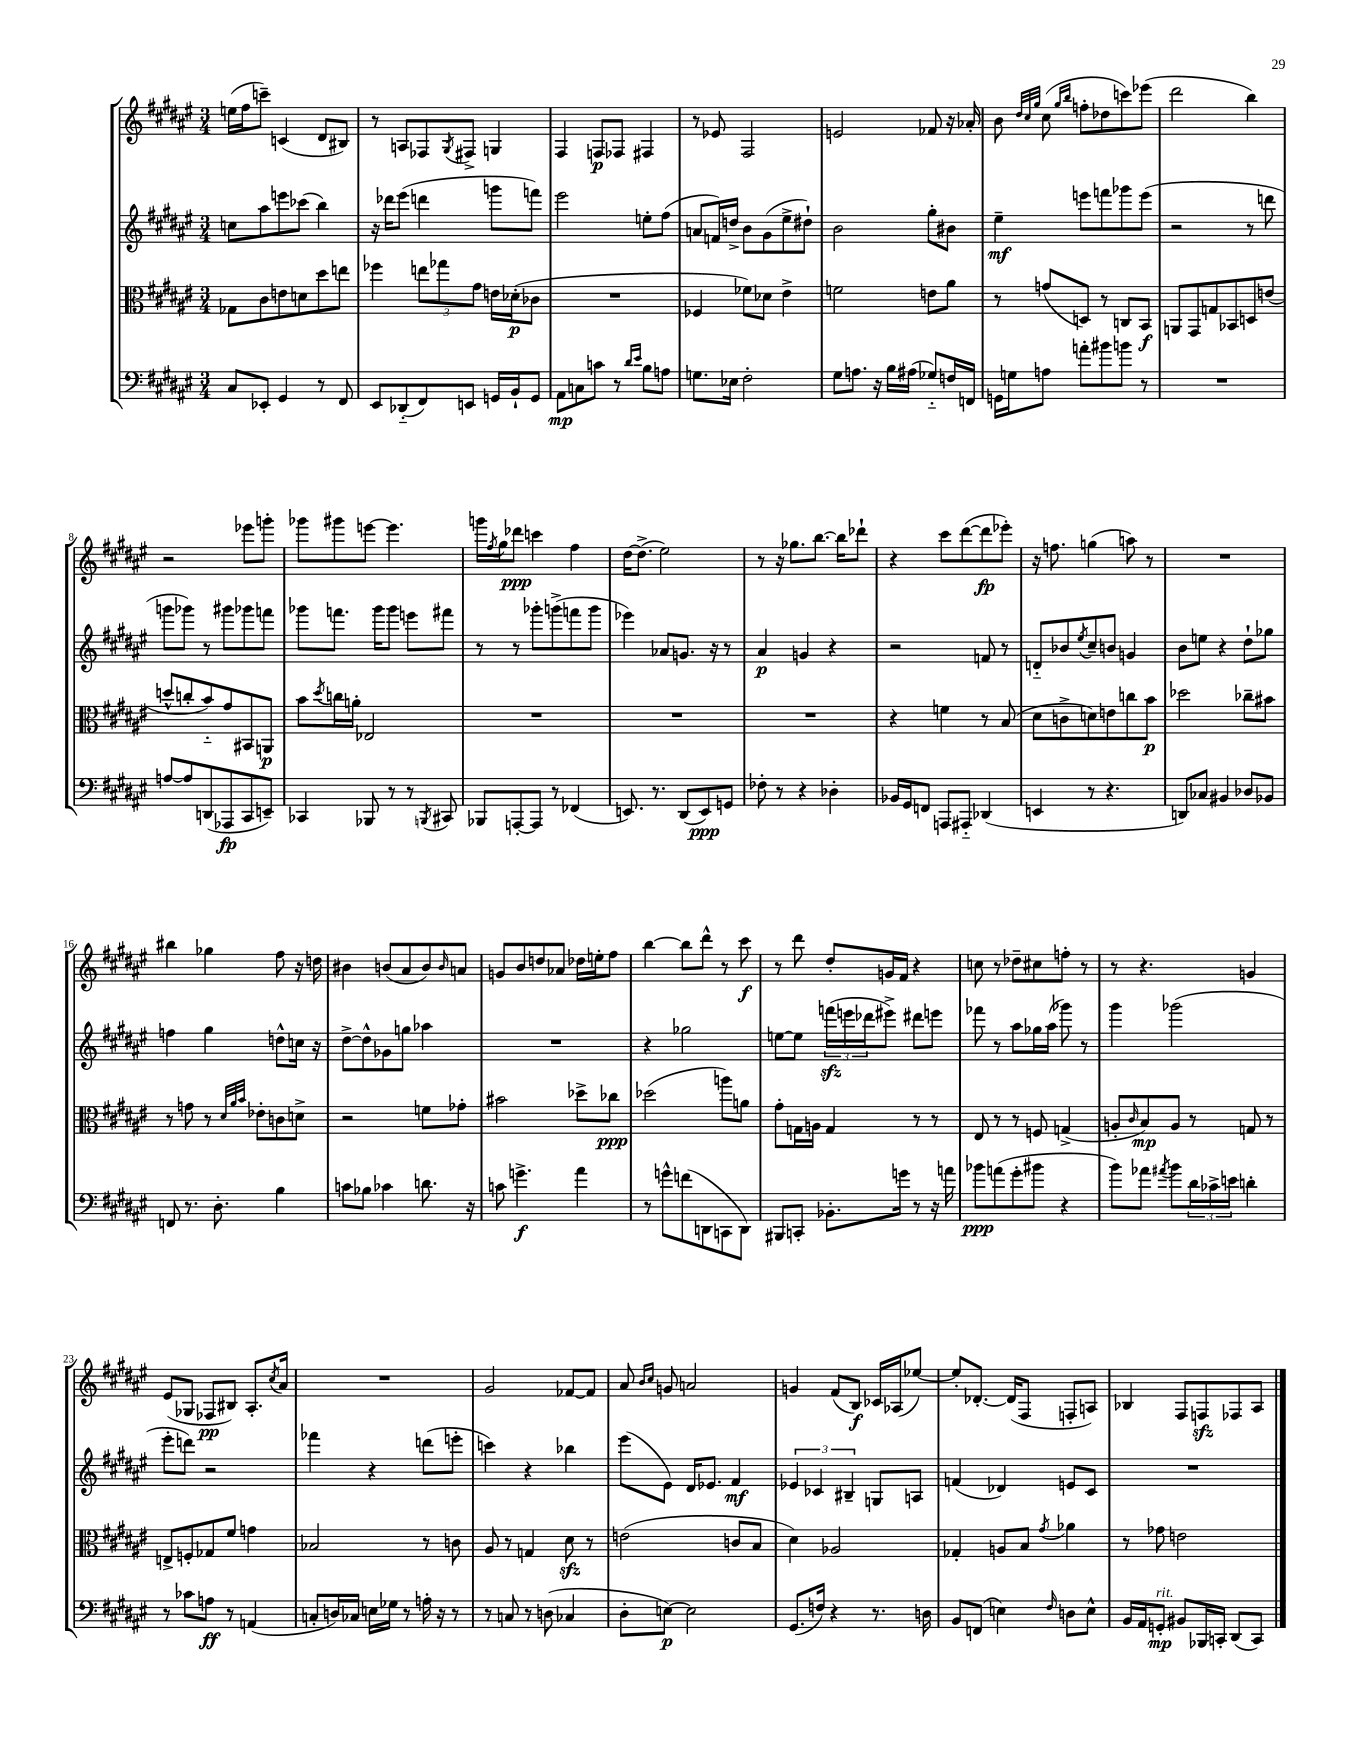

**kern	**kern	**kern	**kern
*staff4	*staff3	*staff2	*staff1
*clefF4	*clefC3	*clefG2	*clefG2
*k[f#c#g#d#a#e#]	*k[f#c#g#d#a#e#]	*k[f#c#g#d#a#e#]	*k[f#c#g#d#a#e#]
*M3/4	*M3/4	*M3/4	*M3/4
8C#/L	8G-\L	8cc\L	(16ee\LL
.	.	.	16ff#\J
8EE-'/J	8c#\	8aa#\	8ccc~\J)
4GG#/	8e\	8eee\	(4c/
.	8d\	(8ccc-\J	.
8r	8dd#\	4bb\)	8d#/L
8FF#/	8ee\J	.	8B#/J)
=	=	=	=
8EE#/L	4ff-\	16r	8r
.	.	16ddd-\LK	.
(8DD-'~/	.	(8eee#\J	8A/L
8FF#/)	12ee\L	4ddd\	8F-/
.	12gg-\	.	.
.	.	.	8qG#/
8EE/J	.	.	8F#^/J
.	12g#\J	.	.
16GG/LL	16e\LL	8ggg\L	4G/
16BB`/J	(16d-'\J	.	.
8GG/J	8c-\J	8fff\J)	.
=	=	=	=
8AA#\L	2.r	2eee#\	4F#/
8C\	.	.	.
8c\J	.	.	8F/L
8r	.	.	8F-/J
16qqd#/LL	.	.	.
16qqe#/JJ	.	.	.
8B\L	.	8ee'\L	4F#/
8A\J	.	(8ff#\J	.
=	=	=	=
8.G\L	4F-/	8a/L	8r
.	.	16f/L)	8e-/
16E-\Jk	.	16dd^/JJ	.
2F#'\	8f-\L)	8b\L	2F#/
.	8d-\J	(8g#\	.
.	4e#^\	8ee#^\	.
.	.	8dd#`\J)	.
=	=	=	=
8G#\L	2f\	2b\	2e/
8.A\J	.	.	.
16r	.	.	.
16B\LL	.	.	.
(16A#\JJ	.	.	.
8G-'~/L)	8e\L	8gg#'\L	8f-/
16F/L	8a#\J	8b#\J	16r
16FF/JJ	.	.	16a-'/
=	=	=	=
16GG\LL	8r	4ee#~\	8b\
16G\J	.	.	.
.	.	.	32qqdd#/LLL
.	.	.	32qqcc#/
.	.	.	32qqgg#/JJJ
8A\J	(8g/L	.	(8cc#\
.	.	.	16qqgg#/LL
.	.	.	16qqbb/JJ
8a'\L	8D/J)	8eee\L	8ff'\L
8b#\	8r	8fff\	8dd-\
8b\J	8C/L	8ggg-\	8ccc\)
8r	8BB/J	(8eee\J	(8eee-\J
=	=	=	=
2.r	8AA/L	2r	2ddd#\
.	8GG#/	.	.
.	8G/	.	.
.	8BB-/	.	.
.	8D/	8r	4bb\)
.	(8e/J	8ddd\	.
=	=	=	=
[8A/L	8dd^^/L	8ggg\L	2r
8A/]	8cc'/	8ggg-\J)	.
(8DD/	8b'~/)	8r	.
8AAA-/	8g#/	8ggg#\L	.
8CC#/	8BB#/	8ggg-\	8eee-\L
8EE~/J)	8AA/J	8fff\J	8ggg'\J
=	=	=	=
4CC-/	8b\L	8ggg-\L	8ggg-\L
.	8qdd#/	.	.
.	16cc\L	8.fff\J	8ggg#\
.	16a'\JJ	.	.
8BBB-/	2E-/	.	[8eee\J
.	.	16ggg-\LK	.
8r	.	8ggg-\J	4.eee\]
8r	.	8eee\L	.
8qBBB/	.	.	.
8CC#/	.	8fff#\J	.
=	=	=	=
8BBB-/L	2.r	8r	16ggg\LL
.	.	.	8qff#/
.	.	.	16gg#\J
[8AAA'/	.	8r	8ddd-\J
8AAA/]J	.	8ggg-'\L	4ccc\
8r	.	(8ggg^\	.
(4FF-/	.	8fff\	4ff#\
.	.	8ggg\J	.
=	=	=	=
8.EE/)	2.r	4eee-\)	[16dd#\LK
.	.	.	(8.dd#^\]J
8.r	.	.	.
.	.	8a-/L	2ee#\)
(8DD#/L	.	8.g/J	.
8EE/)	.	.	.
.	.	16r	.
8GG/J	.	8r	.
=	=	=	=
8F-'\	2.r	4a#/	8r
8r	.	.	16r
.	.	.	8.gg-\L
4r	.	4g/	.
.	.	.	[8.bb\J
4D-'\	.	4r	.
.	.	.	16bb\]LK
.	.	.	8ddd-`\J
=	=	=	=
16BB-/LL	4r	2r	4r
16GG#/J	.	.	.
8FF/J	.	.	.
8AAA/L	4f\	.	8ccc#\L
8AAA#'~/J	.	.	([8ddd#\
(4DD-/	8r	8f/	8ddd#\]
.	(8B/	8r	8eee-'\J)
=	=	=	=
4EE/	8d#\L	8d'~/L	16r
.	.	.	8.ff\
.	8c^\	8b-/	.
.	.	8qee#/	.
8r	8d\)	8cc#~/	(4gg\
4.r	8e\	8b/J	.
.	8cc\	4g/	8aa\)
.	8b\J	.	8r
=	=	=	=
8DD/L)	2dd-\	8b\L	2.r
8C-/J	.	8ee\J	.
4BB#/	.	4r	.
8D-/L	8cc-~\L	8dd#`\L	.
8BB-/J	8b#\J	8gg-\J	.
=	=	=	=
8FF/	8r	4ff\	4bb#\
8.r	8g\	.	.
.	8r	4gg#\	4gg-\
8.D#'\	.	.	.
.	32qqd#/LLL	.	.
.	32qqa#/	.	.
.	32qqb/JJJ	.	.
.	8e-'\L	.	.
4B\	8c\	8dd^^\L	8ff#\
.	8d^\J	16cc\Jk	16r
.	.	16r	16dd\
=	=	=	=
8c\L	2r	[8dd#^\L	4b#\
8B-\J	.	8dd#^^\]	.
4c-\	.	8g-\	(8b/L
.	.	8gg\J	8a#/
8.d\	8f\L	4aa-\	8b/)
.	.	.	16qqb/
.	8g-'\J	.	8a/J
16r	.	.	.
=	=	=	=
8c\	2b#\	2.r	8g/L
4.g^\	.	.	8b/
.	.	.	8dd/
.	.	.	8a-/J
4a#\	8dd-^\L	.	16dd-\LL
.	.	.	16ee'\J
.	8cc-\J	.	8ff#\J
=	=	=	=
8r	(2dd-\	4r	[4bb\
8g^^\L	.	.	.
(8f\	.	2gg-\	8bb\]L
8DD\	.	.	8ddd#^^\J
8CC\	8aa\L)	.	8r
8DD\J)	8a\J	.	8ccc#\
=	=	=	=
8BBB#/L	8g#'\L	[8ee\L	8r
8CC'/J	16G\L	8ee\]J	8ddd#\
.	16A\JJ	.	.
8.BB-'\L	4G/	(24fff\LL	8dd#'/L
.	.	24eee\	.
.	.	24ddd-\J	.
.	.	8eee#^\J)	16g/L
16g\Jk	.	.	16f#/JJ
8r	8r	8ddd#\L	4r
16r	8r	8eee\J	.
16a\	.	.	.
=	=	=	=
8b-\L	8E#/	8fff-\	8cc\
(8a\	8r	8r	8r
8g#'\	8r	8aa#\L	8dd-~\L
8b#\J	8F/	16gg-\L	8cc#\
.	.	(16aa#\JJ	.
4r	(4G^/	8ggg-\)	8ff'\J
.	.	8r	8r
=	=	=	=
8b\L)	8A'/L	4ggg#\	8r
.	16qqc#/	.	.
8a-\J	8B/)	.	4.r
8qa#/	.	.	.
8b\L	8A/J	(2ggg-\	.
24d#\L	8r	.	.
24c-^\	.	.	.
24e\JJ	.	.	.
4d'\	8G/	.	4g/
.	8r	.	.
=	=	=	=
8r	8E^/L	8eee#'\L	(8e#/L
8c-\L	8F'/	8ddd\J)	8G-/J
8A\J	8G-/	2r	8F-/L
8r	8f#/J	.	8B#/J)
(4AA/	4g\	.	8.A#'/L
.	.	.	8qcc#/
.	.	.	16a#/Jk
=	=	=	=
8C'/L	2B-/	4fff-\	2.r
16D/L)	.	.	.
16C-/JJ	.	.	.
16E\LL	.	4r	.
16G-\JJ	.	.	.
8r	.	.	.
16A'\	8r	(8ddd\L	.
16r	.	.	.
8r	8c\	8eee'\J	.
=	=	=	=
8r	8A#/	4ccc\)	2g#/
8C/	8r	.	.
8r	4G/	4r	.
(8D\	.	.	.
4C-/	8d#\	4bb-\	[8f-/L
.	8r	.	8f-/]J
=	=	=	=
8D#'\L	(2e\	(8eee#\L	8a#/
.	.	.	16qqb/LL
.	.	.	16qqcc#/JJ
[8E\J)	.	8e#\J)	8g/
2E\]	.	16d#/LK	2a/
.	.	8.e-/J	.
.	8c/L	4f#/	.
.	8B/J	.	.
=	=	=	=
(8.GG#/L	4d#\)	6e-/	4g/
.	.	6c-/	.
16F/Jk)	.	.	.
4r	2A-/	.	(8f#/L
.	.	6B#~/	.
.	.	.	8B/J)
8.r	.	8G/L	16c-/LL
.	.	.	(16A-/J
.	.	8A/J	[8ee-/J)
16D\	.	.	.
=	=	=	=
8BB/L	4G-'/	(4f/	8ee-'/]L
(8FF/J	.	.	[8.d-'/J
4E\)	8A/L	4d-/)	.
.	.	.	(16d-/]LK
.	8B/J	.	8F#/J
16qqF#/	8qg#/	.	.
8D\L	4a-\	8e/L	8F'/L
8E^^\J	.	8c#/J	8A/J)
=	=	=	=
16BB/LL	8r	2.r	4B-/
16AA#/J	.	.	.
8GG'/J	8g-\	.	.
8BB#/L	2e\	.	8F#/L
16BBB-/L	.	.	8F/
16CC'/JJ	.	.	.
(8DD#/L	.	.	8F-/
8CC/J)	.	.	8A#/J
==	==	==	==
*-	*-	*-	*-
